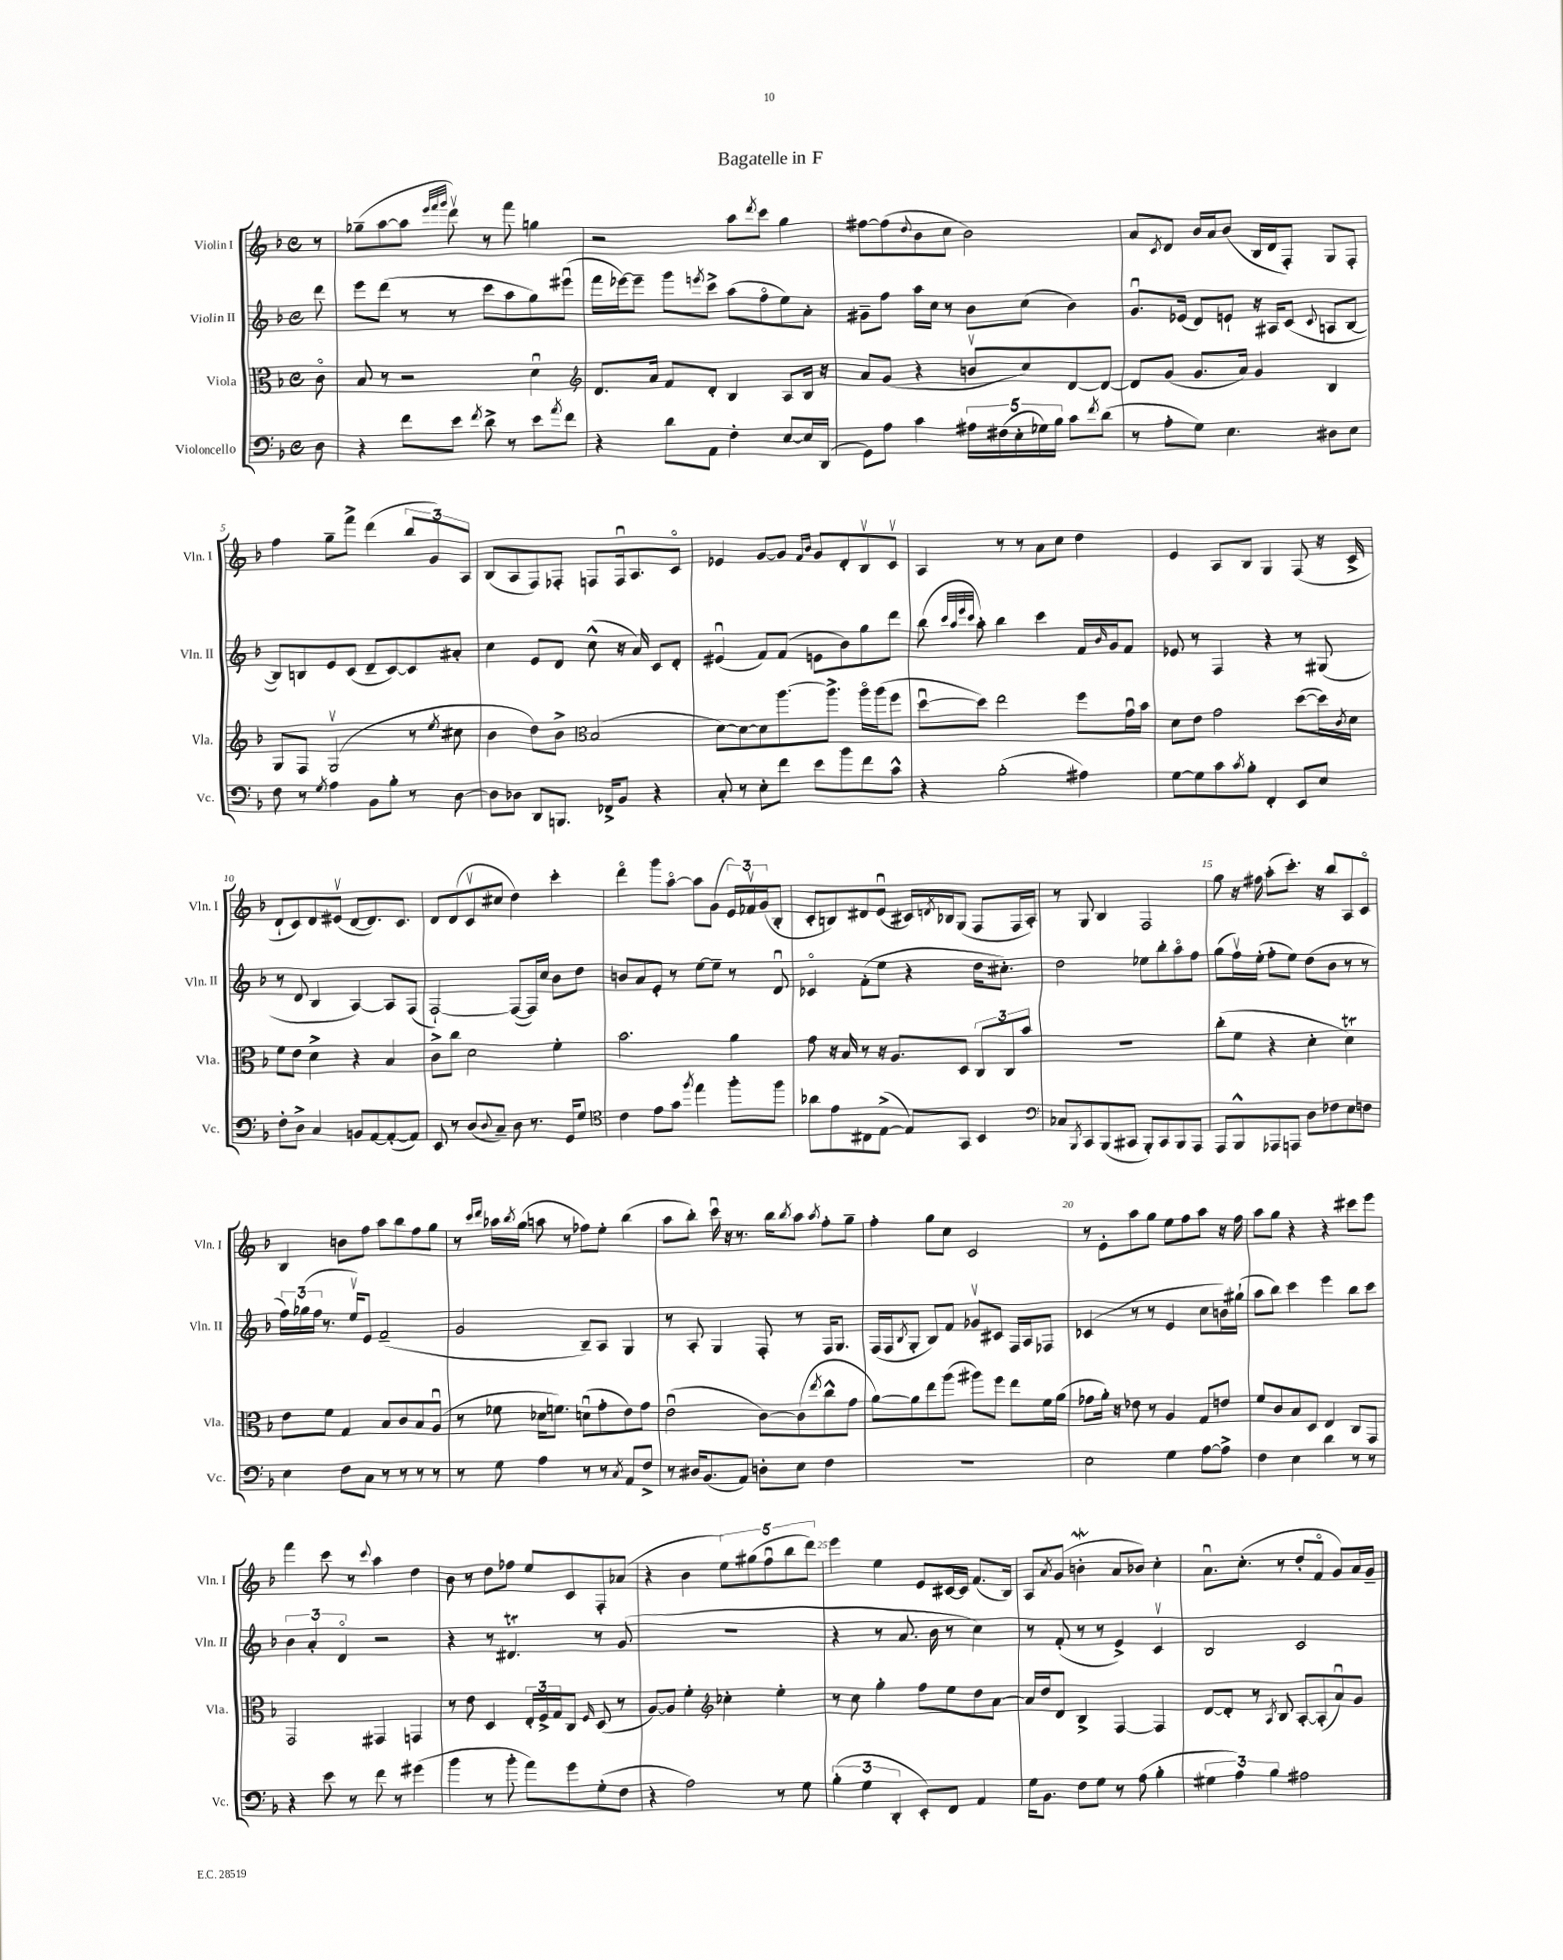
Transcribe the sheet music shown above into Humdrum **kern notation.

**kern	**kern	**kern	**kern
*staff4	*staff3	*staff2	*staff1
*clefF4	*clefC3	*clefG2	*clefG2
*k[b-]	*k[b-]	*k[b-]	*k[b-]
*M4/4	*M4/4	*M4/4	*M4/4
*met(c)	*met(c)	*met(c)	*met(c)
8D	8co	8ddd	8r
=	=	=	=
4r	8B-	8eee	(8gg-~
.	8r	(8ddd	[8aa
8f	2r	8r	8aa]
.	.	.	32qqeee
.	.	.	32qqfff
.	.	.	32qqggg
8e	.	8r	8dddv)
8qf	.	.	.
8d^	.	8ccc	8r
8r	.	8aa	8fff
8e	4du	8gg)	4gg
8qa	.	.	.
8f	.	(8eee#u	.
=	=	=	=
*	*clefG2	*	*
4r	8.d	16fff	2r
.	.	[16eee-)	.
.	.	8eee-~]	.
.	16a	.	.
8d	8f	8ggg	.
.	.	8qeee	.
8AA	8d'	8ccc^	.
4F'	4B-	(8aa	8aa
.	.	.	8qddd
.	.	8ffo	8ccc
[8E	8A	8ee)	4gg
16E]	16B-	8a'	.
(16DD	16r	.	.
=	=	=	=
8GG)	8a	8g#~	[8ff#
8A	(8g	8ff	(8ff#]
.	.	.	8qqdd
4c	4r	16aa	8b-
.	.	16cc	.
.	.	8r	8cc
20A#	8bv	8b-	2b-)
(20F#	.	.	.
20E'	.	.	.
.	8cc)	(8cc	.
20G-)	.	.	.
20B-	.	.	.
8c	[8d	4b-)	.
8qf	.	.	.
(8d	8d_	.	.
=	=	=	=
8r	8d]	8.gu	8a
.	.	.	8qc
8A'	(8g	.	8d
.	.	(16e-	.
8G)	8.g	8d)	16b-
.	.	.	16a
4.E	.	8e`	(8b-
.	16a)	.	.
.	4g	16r	16B-
.	.	16A#	16d
.	.	(8c	8F')
.	.	8qqc	.
8D#	4B-	8A	8G
8E	.	[8B-	8F'
=	=	=	=
8F	8G	8B-])	4ff
8r	8F	8B	.
8qG	.	.	.
4A	(2Gv	8e	8gg~
.	.	(8c	8fff^
8BB-	.	8d~	(4ddd
8B-'	.	[8c)	.
8r	8r	8c]	12bb-
.	.	.	12g)
.	8qee	.	.
[8D	8cc#	8a#'	.
.	.	.	12A
=	=	=	=
8D]	4b-	4cc	(8B-
8D-	.	.	8A
8DD	8dd)	8e	8F)
8.BBB	8b-^	8d	8F-'
*	*clefC3	*	*
.	(2B-	(8cc^^	8F
16FF-^	.	.	.
8BB-	.	16r	16Fu
.	.	16a)	8.A
4r	.	8c	.
.	.	8d'	8co
=	=	=	=
8C'	[8d)	(4e#u	4e-
8r	8d_	.	.
8E'	8d]	8f)	[8g
8f	[8.aa	(8f	8g]
.	.	.	16qqf
.	.	.	16qqb-
8e	.	8e	8g
.	8.aa^]	.	.
8b-	.	8b-)	8d'
8f	16aao	8gg	8B-v
.	(16aa	.	.
8c^^	8ff	8ddd	8cv
=	=	=	=
4r	[8ddu	(8bb-	4A
.	.	32qqccc	.
.	.	32qqaa	.
.	.	32qqeee	.
.	.	32qqccc	.
.	8dd])	8aa')	.
(2B-'	2ee	4bb-	8r
.	.	.	8r
.	.	4ccc	8a
.	.	.	8cc
4A#)	8ff	16f	4dd
.	.	16qqb-	.
.	.	16g	.
.	16gu	8f	.
.	16b-	.	.
=	=	=	=
[8G	8d	8e-	4e
8G]	8e	8r	.
8c	2g	4F	8A
8qc	.	.	.
8B-'	.	.	8B-
4FF'	.	4r	4G
8EE	([8dd	8r	(8F
8E	16dd])	(8G#	16r
.	8qc	.	.
.	16d	.	16c^
=	=	=	=
8F'	8f	8r	8d`
8D^	8e	8d	8c)
4C	4d^	4B-	8d
.	.	.	(8e#v
8BB	4r	[4A)	[8d
[8AA	.	.	8.d])
(8AA'_	4B-	8A]	.
.	.	.	8.c
8AA])	.	(8F	.
=	=	=	=
8EE	8c^	[2F`)	8d
8r	8cc	.	(8d
(8D	2d	.	8cv
8qqD	.	.	.
8C~)	.	.	8cc#
8D	.	(8F_	4dd)
8.r	.	16F])	.
.	.	16cc	.
.	4f'	8b-	4ccc'
16GG	.	.	.
8G	.	8dd	.
=	=	=	=
*clefC4	*	*	*
4c	2.b-	8b	4dddo
.	.	8a	.
8e	.	8e'	8ggg
8g	.	8r	[8aao
8qff	.	.	.
4ee	.	[8ee	8aa]
.	.	8ee~]	(8g
8ff'	4a	8r	24e)
.	.	.	24f-v
.	.	.	(24g
8ff	.	8du	8B-'
=	=	=	=
8a-	8g	4c-o	8c'
8e	16r	.	8B)
.	16B-	.	.
8C#	8r	(8f'	8d#
([8E^	16r	8ee	(8eu
.	8.A	.	.
8E])	.	4r	16c#)
.	.	.	8qd
.	.	.	16B-
8GG	8D	.	(8G
4BB-	12C	16dd	8F
.	.	8.cc#')	.
.	12C	.	.
.	.	.	16F
.	12b-	.	.
.	.	.	16A')
=	=	=	=
*clefF4	*	*	*
8C-	1r	2dd	8r
8qBBB-	.	.	.
8CC	.	.	8G
(8BBB-	.	.	4B-
8CC#	.	.	.
8BBB-')	.	8ee-	2F
8CC#	.	8bb-'	.
8BBB-	.	8aao	.
8AAA	.	8ff	.
=	=	=	=
8AAA	(8cc'	(8gg	8gg
8BBB-^^	8f	16ffv)	16r
.	.	(16ee'	16ff#
8AAA-	4r	8ff'	(8aa'
8AAA	.	8ee)	8.ccc')
8D	4d'	(8dd	.
.	.	.	16r
8F-	.	8b-	8bb-
8E	4d)	8r	8A
8F	.	8r	8co
=	=	=	=
4E	8e	24ff)	4B-
.	.	(24gg-	.
.	.	24ff	.
.	8f	8.r	.
8F	4G	.	8b
.	.	16eev)	.
8C	.	8e	8ff
8r	8B-	(2f~	8aa
8r	8c	.	8bb-
8r	8B-	.	8ff
8r	(8Au	.	8gg
=	=	=	=
8r	8r	2g	8r
.	.	.	16qqccc
.	.	.	16qqddd
8G	8f-	.	16aa-
.	.	.	8qbb-
.	.	.	(16gg
4A	16d-	.	8aa
.	8.f)	.	.
.	.	.	8r
8r	(8du	8B-~)	8ff-)
8r	8g'	8A	8ee'
8qC	.	.	.
8AA	8e)	4G	(4bb-
8F^	8g	.	.
=	=	=	=
8r	(2eu	8r	8aa
16D#	.	8A'	8bb-')
(8.BB-	.	.	.
.	.	4G	16cccu
.	.	.	16r
8AA)	.	.	8.r
8D'	[8c)	8F'	.
.	.	.	16bb-
.	.	.	8qbb-
8E	(8c]	8r	8aa
.	8qee	.	8qaa
4F	8cc^^	16F	8ff'
.	.	8.G	.
.	8g	.	8gg~
=	=	=	=
1r	[8a)	(16F	4ff'
.	.	16F	.
.	.	8qB-	.
.	8a]	8G'	.
.	8ee	8B-)	8gg
.	(8aa	8f	8cc
.	8aa#)	8g-v	2c
.	8ff	8c#	.
.	8ee	16F	.
.	.	16A	.
.	16f	8F-	.
.	(16a	.	.
=	=	=	=
2E	8g-	(4c-	8r
.	16a')	.	8e'
.	16r	.	.
.	8e-	8r	8aa
.	8r	8r	8gg
4G	4A	4e	8ee
.	.	.	8ff
[8A	8G	8cc	8aa
8A^]	8e	16b)	16r
.	.	(16gg#`	16ff
=	=	=	=
4F	8f	8aa	8aa
.	8c	8bb-)	8gg
4E	8B-	4ccc	4r
.	8D	.	.
4d	4E	4eee	4r
8r	8C	8bb-	8ccc#
8r	8GG	8ccc	8eee
=	=	=	=
4r	2GG	6b-	4fff
.	.	6a'	.
8e	.	.	8ccc
.	.	6do	.
8r	.	.	8r
.	.	.	8qqccc
8f	4GG#	2r	4aa
8r	.	.	.
(4g#	4GG	.	4dd
=	=	=	=
4b-	8r	4r	8b-
.	8e	.	8r
8r	4D	8r	8dd
8b-'	.	4.d#	8ff-
8a)	24E'	.	8ee
.	24F^	.	.
.	24G	.	.
8g	8C	.	8c
.	16qqF	.	.
(8G'	(8D	8r	8F'
8F	8r	(8g	(8a-
=	=	=	=
4r	[8A)	1r	4r
.	8A]	.	.
2A)	4f'	.	4b-
*	*clefG2	*	*
.	4cc-'	.	10ee)
.	.	.	(10gg#
.	.	.	10ffu
8r	4ee'	.	.
.	.	.	10bb-
8G	.	.	.
.	.	.	10ddd)
=	=	=	=
(6B-'	8r	4r	4eee
.	8cc	.	.
6G	.	.	.
.	4gg'	8r	4ee
6DD'	.	.	.
.	.	8.a	.
8EE')	8ff	.	8e
.	.	16b-	.
8FF	8ee	8r	[16c#
.	.	.	16c#]
4AA	8dd	4cc)	(8.f
.	[8a	.	.
.	.	.	16B-)
=	=	=	=
16G	16a]	8r	8A
8.BB-	16dd	.	.
.	.	.	8qa
.	8d	(8f'	(8g
8F	4B-^	8r	4b'
8G	.	8r	.
8r	[4F	4e^)	8a
(8A	.	.	8b-)
4B-'	4F]	4cv	4cc'
=	=	=	=
6G#	[8d	2B-	8.au
.	8d']	.	.
6A)	.	.	.
.	.	.	(8.cc'
.	8r	.	.
6B-	.	.	.
.	8qA	.	.
.	8B-	.	8r
2A#	[8A'	2c	8dd'
.	(8A']	.	8fo
.	8au)	.	8g)
.	8g	.	16a
.	.	.	16g~
==	==	==	==
*-	*-	*-	*-
